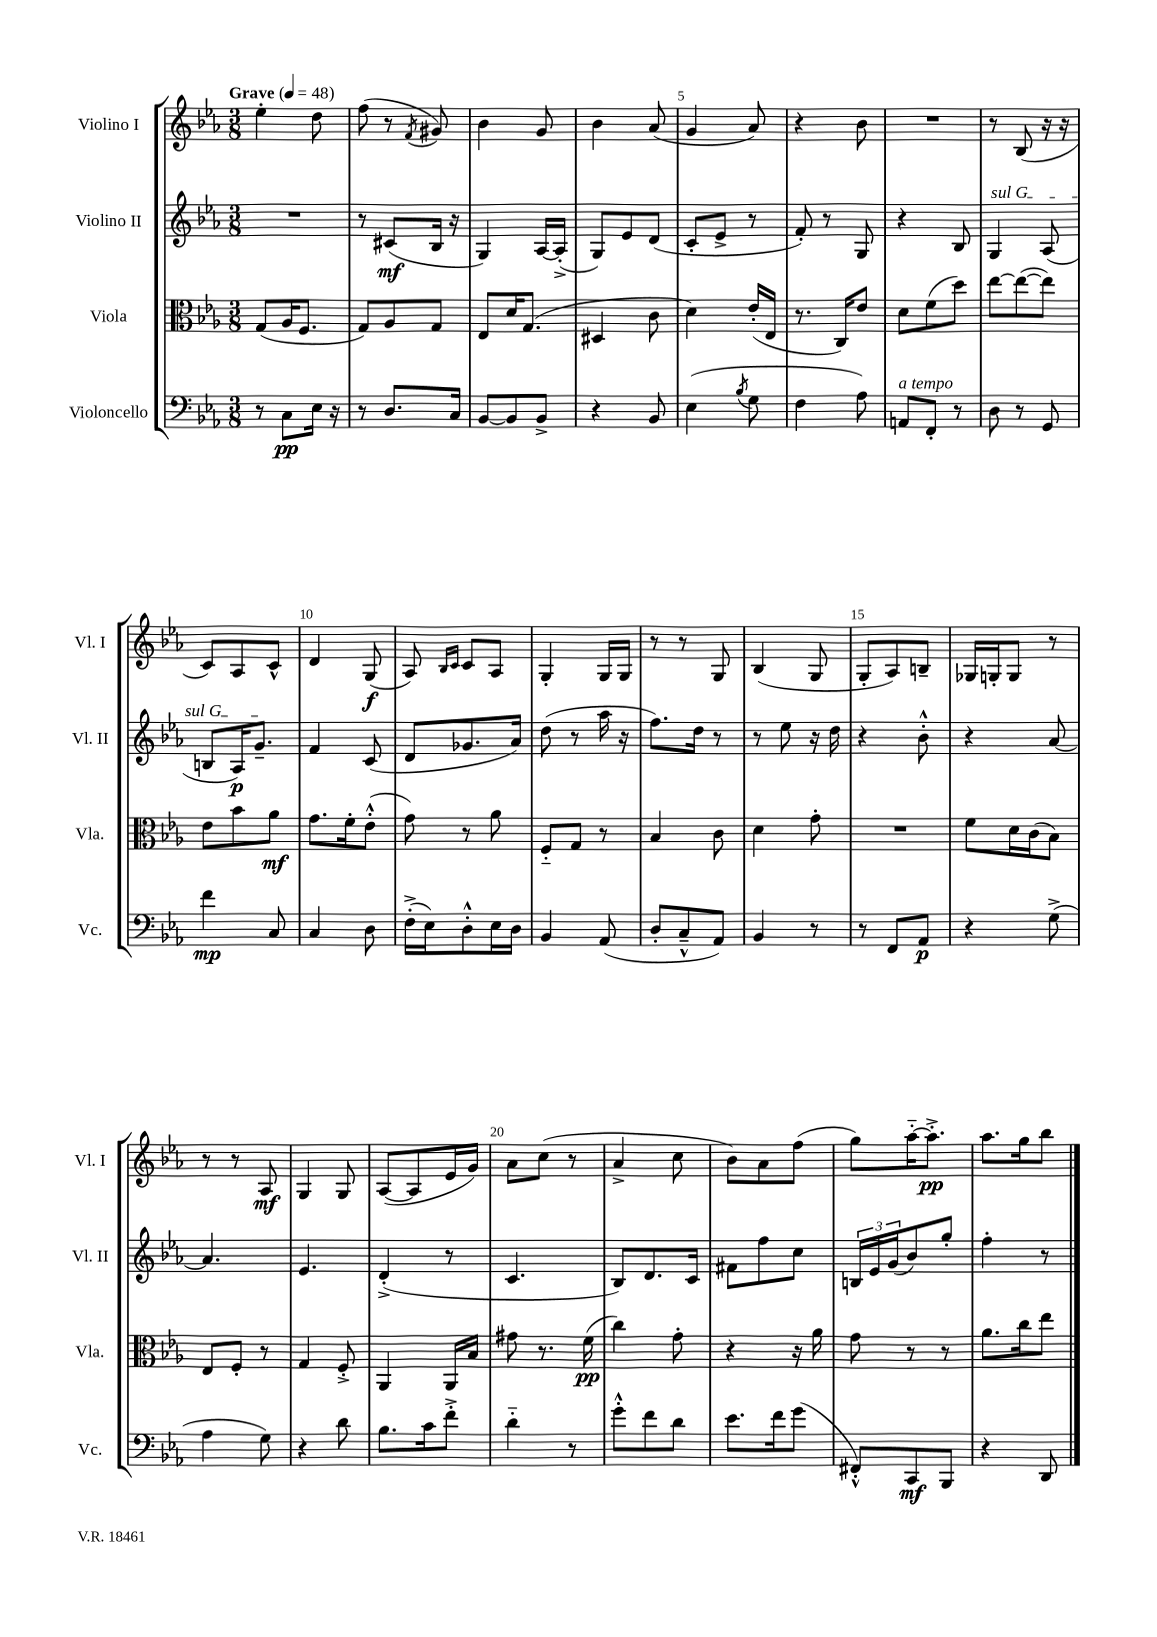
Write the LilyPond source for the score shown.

<<
\new StaffGroup <<
\new Staff = "s0" \with { instrumentName = "Violino I" shortInstrumentName = "Vl. I" } {
    \clef treble \key ees \major \numericTimeSignature \time 3/8 \tempo "Grave" 4 = 48
    ees''4-. d''8 |
    f''8( r8 \acciaccatura { f'8 } gis'8) |
    bes'4 g'8 |
    bes'4 aes'8( |
    g'4 aes'8) |
    r4 bes'8 |
    R4. |
    r8 bes8( r16 r16 |
    c'8) aes8 c'8-^ |
    d'4 g8\f( |
    aes8) \grace { bes16 c'16 } c'8 aes8 |
    g4-. g16 g16 |
    r8 r8 g8 |
    bes4( g8 |
    g8-. aes8) b8-- |
    ges16 g16-. g8 r8 |
    r8 r8 aes8\mf |
    g4 g8 |
    aes8~( aes8 ees'16 g'16) |
    aes'8 c''8( r8 |
    aes'4-> c''8 |
    bes'8) aes'8 f''8( |
    g''8) aes''16~-_ aes''8.-.->\pp |
    aes''8. g''16 bes''8 \bar "|." |
}
\new Staff = "s1" \with { instrumentName = "Violino II" shortInstrumentName = "Vl. II" } {
    \clef treble \key ees \major \numericTimeSignature \time 3/8
    R4. |
    r8 cis'8\mf( bes16 r16 |
    g4) aes16~ aes16-.->( |
    g8) ees'8 d'8( |
    c'8-. ees'8-> r8 |
    f'8-.) r8 g8 |
    r4 bes8 |
    \once \override TextSpanner.bound-details.left.text = \markup { \italic "sul G" } g4\startTextSpan aes8( |
    b8 aes16\p) g'8.--\stopTextSpan |
    f'4 c'8( |
    d'8 ges'8. aes'16) |
    d''8( r8 aes''16 r16 |
    f''8.) d''16 r8 |
    r8 ees''8 r16 d''16 |
    r4 bes'8-.-^ |
    r4 aes'8~ |
    aes'4. |
    ees'4. |
    d'4-.->( r8 |
    c'4. |
    bes8) d'8. c'16 |
    fis'8 f''8 c''8 |
    \tuplet 3/2 { b16 ees'16 g'16( } bes'8) g''8-. |
    f''4-. r8 \bar "|." |
}
\new Staff = "s2" \with { instrumentName = "Viola" shortInstrumentName = "Vla." } {
    \clef alto \key ees \major \numericTimeSignature \time 3/8
    g8( aes16 f8. |
    g8) aes8 g8 |
    ees8 d'16 g8.( |
    dis4 c'8 |
    d'4) ees'16-.( ees16 |
    r8. c16) ees'8 |
    d'8 f'8( d''8) |
    ees''8~ ees''8~( ees''8) |
    ees'8 bes'8 aes'8\mf |
    g'8. f'16-. ees'8-.-^( |
    g'8) r8 aes'8 |
    f8-_ g8 r8 |
    bes4 c'8 |
    d'4 g'8-. |
    R4. |
    f'8 d'16 c'16( bes8) |
    ees8 f8-. r8 |
    g4 f8-.-> |
    aes,4 aes,16 bes16 |
    gis'8 r8. f'16\pp( |
    c''4) g'8-. |
    r4 r16 aes'16 |
    g'8 r8 r8 |
    aes'8. c''16 ees''8 \bar "|." |
}
\new Staff = "s3" \with { instrumentName = "Violoncello" shortInstrumentName = "Vc." } {
    \clef bass \key ees \major \numericTimeSignature \time 3/8
    r8 c8\pp ees16 r16 |
    r8 d8. c16 |
    bes,8~ bes,8 bes,8-> |
    r4 bes,8 |
    ees4( \acciaccatura { bes8 } g8 |
    f4 aes8) |
    a,8^\markup { \italic "a tempo" } f,8-. r8 |
    d8 r8 g,8 |
    f'4\mp c8 |
    c4 d8 |
    f16-.->( ees16) d8-.-^ ees16 d16 |
    bes,4 aes,8( |
    d8-. c8---^ aes,8) |
    bes,4 r8 |
    r8 f,8 aes,8\p |
    r4 g8->( |
    aes4 g8) |
    r4 d'8 |
    bes8. c'16 f'8-.-> |
    d'4-_ r8 |
    g'8-.-^ f'8 d'8 |
    ees'8. f'16 g'8( |
    fis,8-.-^) c,8\mf bes,,8 |
    r4 d,8 \bar "|." |
}
>>
>>
\layout { \context { \Score \override BarNumber.break-visibility = ##(#f #t #t) barNumberVisibility = #(every-nth-bar-number-visible 5) } }
